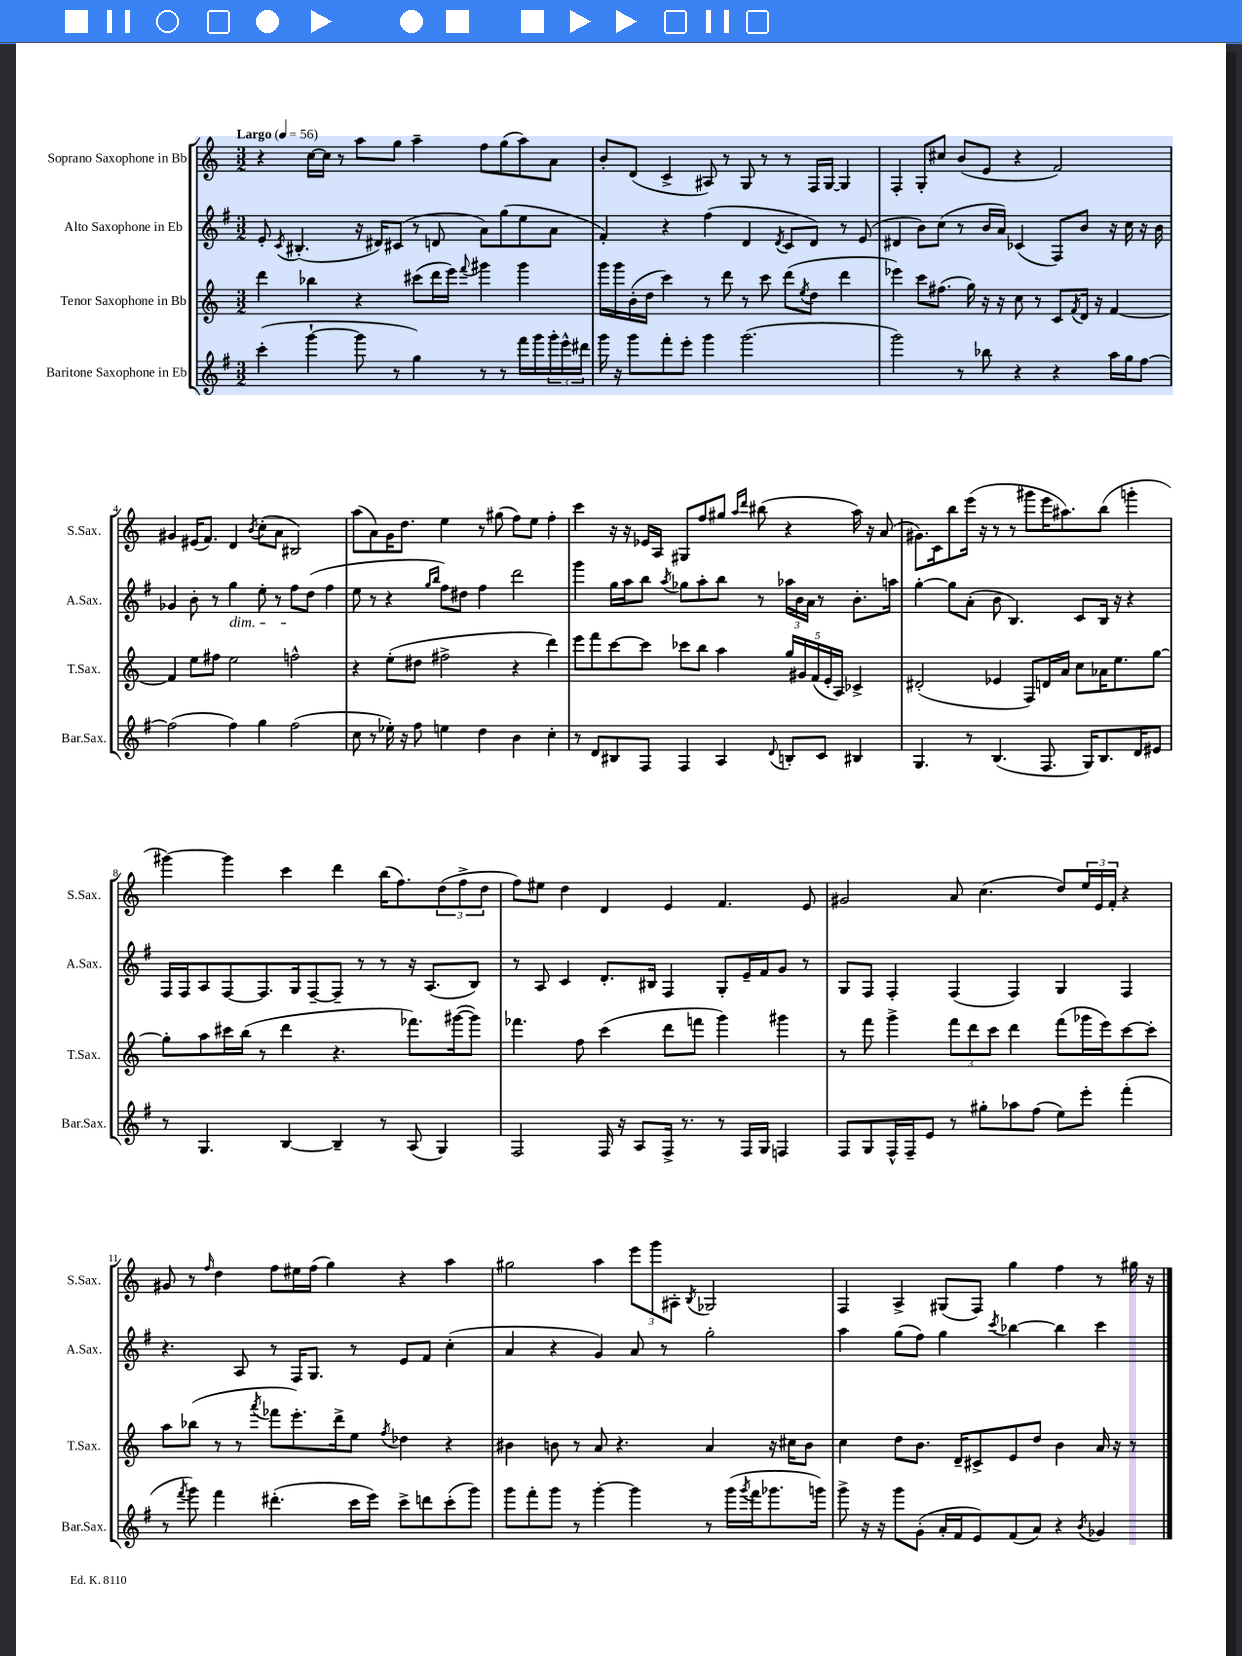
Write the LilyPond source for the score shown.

<<
\new StaffGroup <<
\new Staff = "s0" \with { instrumentName = "Soprano Saxophone in Bb" shortInstrumentName = "S.Sax." } {
    \clef treble \key c \major \numericTimeSignature \time 3/2 \tempo "Largo" 4 = 56
    r4 c''16~ c''16 r8 a''8 g''8 a''4-- f''8 g''8( a''8) a'8 |
    b'8-. d'8( c'4-> ais8) r8 g8 r8 r8 f16 g16~ g4 |
    f4-. g8-. cis''8 b'8( e'8 r4 f'2) |
    gis'4 eis'16( f'8.) d'4 \acciaccatura { b'8 } c''8-.( a'8 bis2) |
    a''8( a'8) g'16 d''8. e''4 r8 gis''8( f''8) e''8 f''4-. |
    c'''4 r16 r16 ees'16 a16 gis8 f''8 gis''8 \grace { a''16 d'''16 } bis''8( r4 a''16) r16 a'8( |
    gis'8.) c'16 b''8 e'''16( r16 r8 r8 gis'''8 e'''16 ais''8.) b''8( g'''4-. |
    gis'''4~) gis'''4 c'''4 d'''4 b''16( f''8.) \tuplet 3/2 { d''8( f''8-> d''8 } |
    f''8) eis''8 d''4 d'4 e'4 f'4. e'8 |
    gis'2 a'8 c''4.( d''8) \tuplet 3/2 { e''16 e'16 f'16-. } r4 |
    gis'8 r8 \grace { f''16 } d''4 f''8 eis''16 f''16( g''4) r4 a''4 |
    gis''2 a''4 \tuplet 3/2 { e'''8 g'''8 ais8-. } \acciaccatura { b8 } ges2 |
    f4 a4-> gis8( f8) g''4 f''4 r8 gis''16 r16 \bar "|." |
}
\new Staff = "s1" \with { instrumentName = "Alto Saxophone in Eb" shortInstrumentName = "A.Sax." } {
    \clef treble \key g \major \numericTimeSignature \time 3/2
    e'8-. \acciaccatura { c'8 } bis4.-.( r16 dis'16) cis'8( r8 d'8 a'8) g''8( e''8 a'8 |
    fis'4-.) r4 fis''4( d'4 \acciaccatura { d'8 } c'8 d'8) r8 e'8( |
    dis'4 b'8) c''8( r8 b'16 a'16) ces'4( fis8) b'8 r16 c''16 r16 b'16 |
    ges'4 b'8-. r8 g''4\dim e''8-. r8 fis''8\! d''8( fis''4 |
    e''8 r8 r4 \grace { g''16 b''16 } fis''8) dis''8 fis''4 d'''2 |
    g'''4 g''16 a''16 b''8 \acciaccatura { a''8 } ges''8 a''8-. b''8 r8 \tuplet 3/2 { aes''16 b'16 a'16 } r8 b'8.-. a''16 |
    g''4~-. g''8 a'8-.( b'8 b4.) c'8 b16 r16 r4 |
    fis16 fis16 a8 fis8~ fis8. g16 fis8~-- fis8-- r8 r8 r16 a8.( b8) |
    r8 a8 c'4 d'8.-. bis16 fis4 g8-. e'16-- fis'16 g'8 r8 |
    g8 fis8 fis4-. fis4( fis4) g4 fis4 |
    r4. a8 r8 fis16 g8. r8 e'8 fis'8 c''4-.( |
    a'4 r4 g'4) a'8 r8 g''2-. |
    a''4 g''8( fis''8) g''4 \acciaccatura { c'''8 } bes''4~ bes''4 c'''4 \bar "|." |
}
\new Staff = "s2" \with { instrumentName = "Tenor Saxophone in Bb" shortInstrumentName = "T.Sax." } {
    \clef treble \key c \major \numericTimeSignature \time 3/2
    d'''4 bes''4 r4 cis'''8( d'''16 e'''16) \appoggiatura { f'''8 } gis'''4 gis'''4 |
    g'''16 g'''16 b'16-.( d''16 c'''4) r8 d'''8 r8 c'''8 d'''8( \acciaccatura { e''8 } d''8 d'''4 |
    ees'''4) c'''8 fis''8.( g''16) r16 r16 c''8 r8 c'8 \acciaccatura { f'8 } d'16 r16 f'4~ |
    f'4 e''8 fis''8 e''2 f''2-^ |
    r4 e''8-.( dis''8 fis''2-> r4 d'''4) |
    e'''8 f'''8 c'''8~ c'''8 ces'''8 b''8 a''4 \tuplet 5/4 { g''16 gis'16 f'16( e'16-. a16) } ces'4-> |
    dis'2-.( ees'4 f8) d'16 a'16 c''8 aes'16 e''8. g''8~ |
    g''8-. a''8 cis'''16 b''16( r8 d'''4 r4. fes'''8.) gis'''16~( gis'''8) |
    fes'''4. f''8 c'''4( d'''8 f'''8 g'''4) gis'''4 |
    r8 f'''8 g'''4-> \tuplet 3/2 { f'''8 d'''8 c'''8 } d'''4 f'''8( ges'''16 e'''16) c'''8~ c'''8-. |
    a''8 bes''8( r8 r8 \acciaccatura { a'''8 } fes'''8 e'''8.-.) d'''16-> e''8 \acciaccatura { f''8 } des''4 r4 |
    bis'4 b'8 r8 a'8 r4. a'4 r16 cis''16 b'8 |
    c''4 d''8 b'8. d'16-- cis'8-> e'8 d''8 b'4 a'16 r16 r8 \bar "|." |
}
\new Staff = "s3" \with { instrumentName = "Baritone Saxophone in Eb" shortInstrumentName = "Bar.Sax." } {
    \clef treble \key g \major \numericTimeSignature \time 3/2
    c'''4-.( g'''4~-! g'''8 r8 g''4) r8 r8 fis'''16 g'''16 \tuplet 3/2 { g'''16-. e'''16-^ dis'''16 } |
    g'''16 r16 g'''8 fis'''8-. e'''8-. g'''4 g'''2.( |
    g'''2) r8 bes''8 r4 r4 a''16 g''16 fis''8~ |
    fis''2( fis''4) g''4 fis''2( |
    c''8 r8 ees''16-.) r16 fis''8 e''4 d''4 b'4 c''4-. |
    r8 d'8 bis8 fis8 fis4 a4 \appoggiatura { d'8 } b8-. c'8 bis4 |
    g4. r8 b4.( fis8. g16) b8. d'16 eis'8 |
    r8 g4. b4~ b4-- r8 a8( g4) |
    fis2 fis16 r16 a8 fis16-> r8. r8 fis16 g16 f4 |
    fis8 g8 fis16-^ fis16-- e'8 r8 gis''8-. aes''8 fis''8( e''8) e'''8-. fis'''4-.( |
    r8 \acciaccatura { fis'''8 } g'''8) fis'''4 dis'''4.-.( c'''16 e'''16) c'''8-> d'''8 c'''8-.( g'''8) |
    g'''8 fis'''8-. g'''8 r8 g'''4~-. g'''4 r8 g'''16( \acciaccatura { g'''8 } fis'''16 ges'''8. g'''16) |
    g'''8-> r16 r16 g'''8 g'8-.( a'16-. fis'16 e'8) fis'8( a'8) r4 \acciaccatura { b'8 } ges'4 \bar "|." |
}
>>
>>
